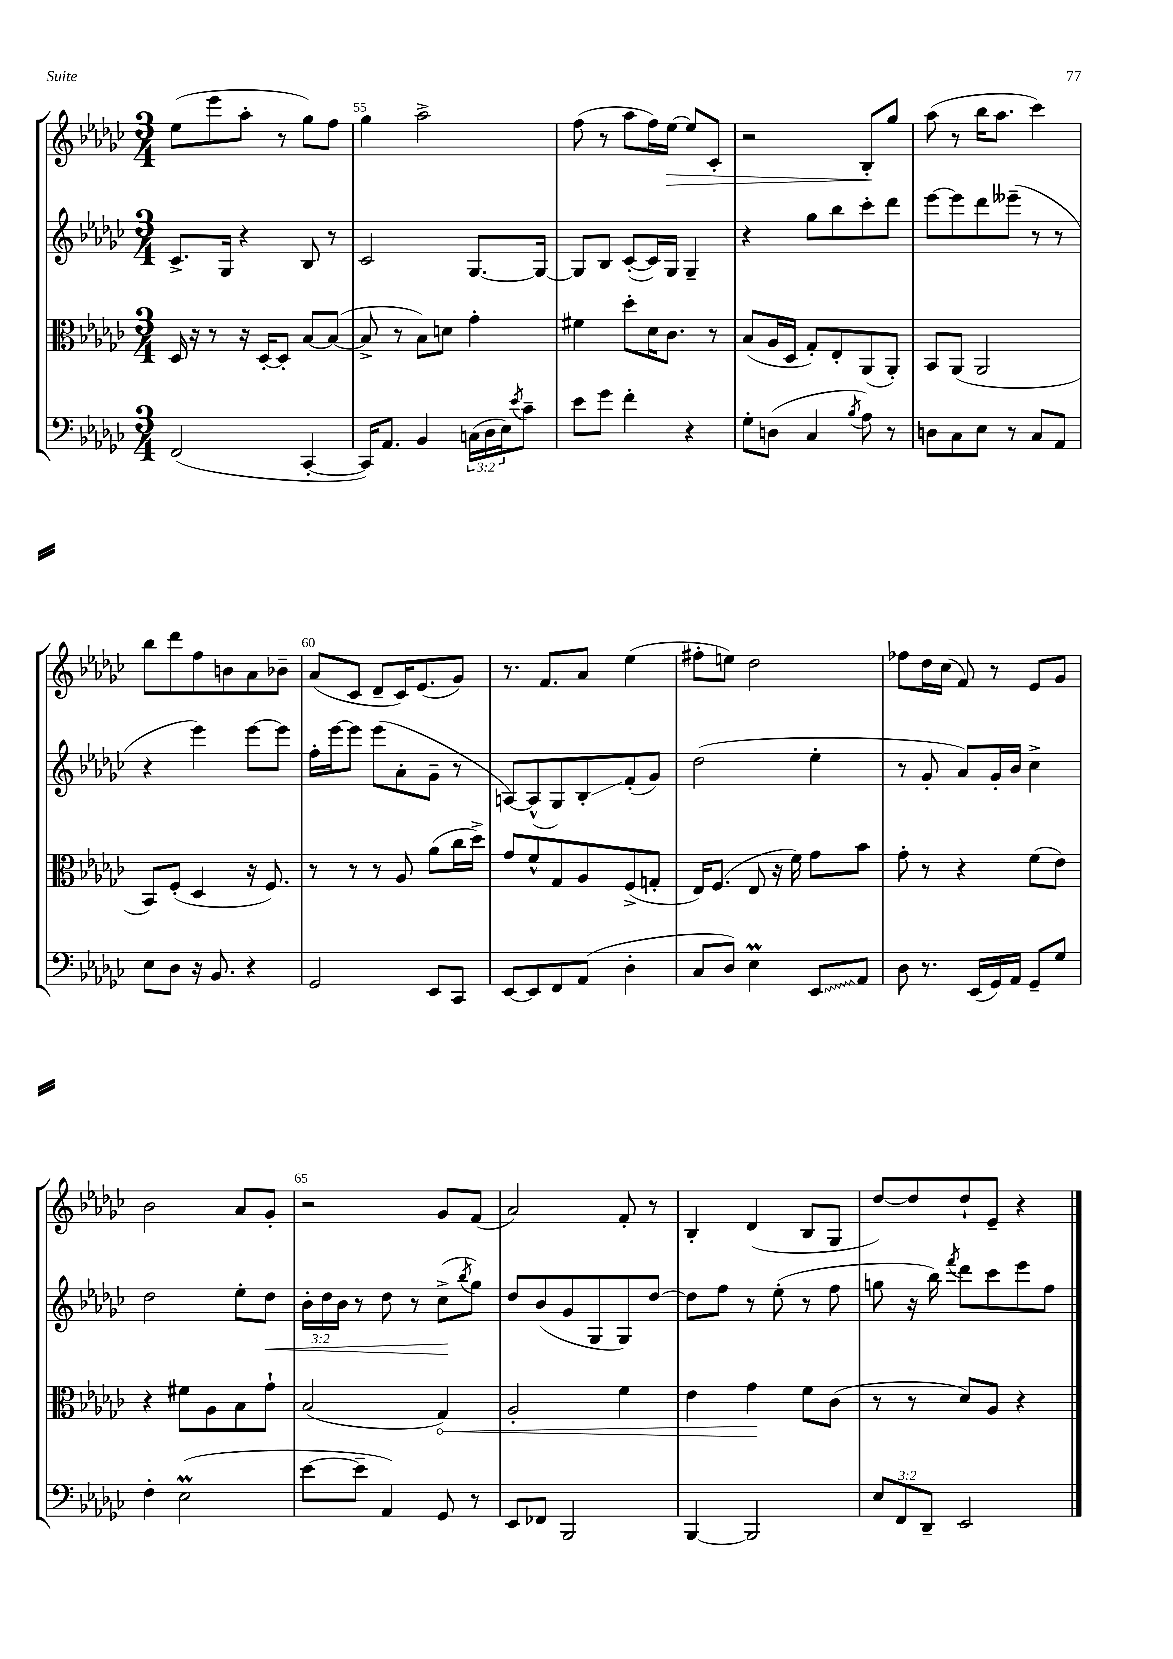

**kern	**kern	**kern	**kern
*staff4	*staff3	*staff2	*staff1
*clefF4	*clefC3	*clefG2	*clefG2
*k[b-e-a-d-g-c-]	*k[b-e-a-d-g-c-]	*k[b-e-a-d-g-c-]	*k[b-e-a-d-g-c-]
*M3/4	*M3/4	*M3/4	*M3/4
(2FF/	16D-/	8.c-^/L	(8ee-\L
.	16r	.	.
.	8r	.	8eee-\
.	.	16G-/Jk	.
.	16r	4r	8aa-'\J
.	[16D-'/LK	.	.
.	8D-'/]J	.	8r
[4CC-'/	[8B-/L	8B-/	8gg-\L)
.	(8B-/_J	8r	8ff\J
=	=	=	=
16CC-/]LK)	8B-^/]	2c-/	4gg-\
8.AA-/J	.	.	.
.	8r	.	.
4BB-/	8B-\L)	.	2aa-^\
.	8d\J	.	.
(24C\LL	4g-'\	[8.G-/L	.
24D-\	.	.	.
24E-\J)	.	.	.
8qe-/	.	.	.
8c-~\J	.	.	.
.	.	16G-/_Jk	.
=	=	=	=
8e-\L	4f#\	8G-/]L	(8ff\
8g-\J	.	8B-/J	8r
4f'\	8dd-'\L	([8c-'/L	8aa-\L
.	16d-\K	16c-/]L)	16ff\L)
.	8.c-\J	16G-/JJ	[16ee-\JJ
4r	.	4G-~/	8ee-/]L
.	8r	.	8c-'/J
=	=	=	=
8G-'\L	(8B-/L	4r	2r
(8D\J	16A-/L	.	.
.	16D-/JJ	.	.
4C-/	8G-'/L)	8gg-\L	.
.	8E-'/	8bb-\	.
8qB-/	.	.	.
8A-\)	(8AA-/	8ccc-'\	8B-'/L
8r	8AA-'/J)	8ddd-\J	8gg-/J
=	=	=	=
8D\L	8BB-/L	[8eee-\L	(8aa-\
8C-\	(8AA-/J	8eee-\]	8r
8E-\J	2AA-/	8ddd-\	16bb-\LK
.	.	.	8.aa-\J
8r	.	(8eee--~\J	.
8C-/L	.	8r	4ccc-\)
8AA-/J	.	8r	.
=	=	=	=
8E-\L	8BB-/L)	4r	8bb-\L
8D-\J	(8F'/J	.	8ddd-\
16r	4D-/	4eee-\)	8ff\
8.BB-/	.	.	.
.	.	.	8b\
4r	16r	[8eee-\L	8a-\
.	8.F/)	.	.
.	.	8eee-\]J	8b-~\J
=	=	=	=
2GG-/	8r	16ff'\LL	(8a-/L
.	.	[16eee-\J	.
.	8r	8eee-\]J	8c-/J
.	8r	(8eee-\L	8d-~/L
.	8A-/	8a-'\	16c-/K)
.	.	.	(8.e-/
8EE-/L	(8a-\L	8g-~\J	.
8CC-/J	16cc-\L	8r	8g-/J)
.	16dd-^\JJ)	.	.
=	=	=	=
[8EE-/L	8g-/L	[8A/L)	8.r
8EE-/]	8f^^/	(8A^^/]	.
.	.	.	8.f/L
8FF/	8G-/	8G-/)	.
(8AA-/J	8A-/	8B-'/	8a-/J
4D-'\	(8F^/	(8f'/	(4ee-\
.	8G'/J	8g-/J)	.
=	=	=	=
8C-/L	16E-/LK)	(2dd-\	8ff#'\L
.	(8.F/J	.	.
8D-/J)	.	.	8ee\J)
4E-\	8E-/	.	2dd-\
.	16r	.	.
.	16f\)	.	.
8EE-/L	8g-\L	4ee-'\	.
8AA-/J	8b-\J	.	.
=	=	=	=
8D-\	8g-'\	8r	8ff-\L
8.r	8r	8g-'/	16dd-\L
.	.	.	(16cc-\JJ
.	4r	8a-/L)	8f/)
(16EE-/LL	.	.	.
16GG-/)	.	16g-'/L	8r
16AA-/JJ	.	16b-/JJ	.
8GG-~/L	(8f\L	4cc-^\	8e-/L
8G-/J	8e-\J)	.	8g-/J
=	=	=	=
4F'\	4r	2dd-\	2b-\
(2E-\	8f#\L	.	.
.	8A-\	.	.
.	8B-\	8ee-'\L	8a-/L
.	8g-`\J	8dd-\J	8g-'/J
=	=	=	=
[8e-\L	(2B-/	24b-'\LL	2r
.	.	24dd-\	.
.	.	24b-\JJ	.
8e-~\]J	.	8r	.
4AA-/)	.	8dd-\	.
.	.	8r	.
8GG-/	4G-/)	(8cc-^\L	8g-/L
.	.	8qbb-/	.
8r	.	8gg-\J)	(8f/J
=	=	=	=
8EE-/L	2A-'/	8dd-/L	2a-/)
8FF-/J	.	(8b-/	.
2BBB-/	.	8g-/	.
.	.	8G-/	.
.	4f\	8G-/)	8f'/
.	.	[8dd-/J	8r
=	=	=	=
[4BBB-/	4e-\	8dd-\]L	4B-'/
.	.	8ff\J	.
2BBB-/]	4g-\	8r	(4d-/
.	.	(8ee-'\	.
.	8f\L	8r	8B-/L
.	(8c-\J	8ff\	8G-/J
=	=	=	=
12E-/L	8r	8gg\	[8dd-/L)
12FF/	.	.	.
.	8r	16r	8dd-/]
12DD-~/J	.	.	.
.	.	16bb-\)	.
.	.	8qfff/	.
2EE-/	8d-/L)	8ddd-\L	8dd-`/
.	8A-/J	8ccc-\	8e-~/J
.	4r	8eee-\	4r
.	.	8ff\J	.
==	==	==	==
*-	*-	*-	*-
